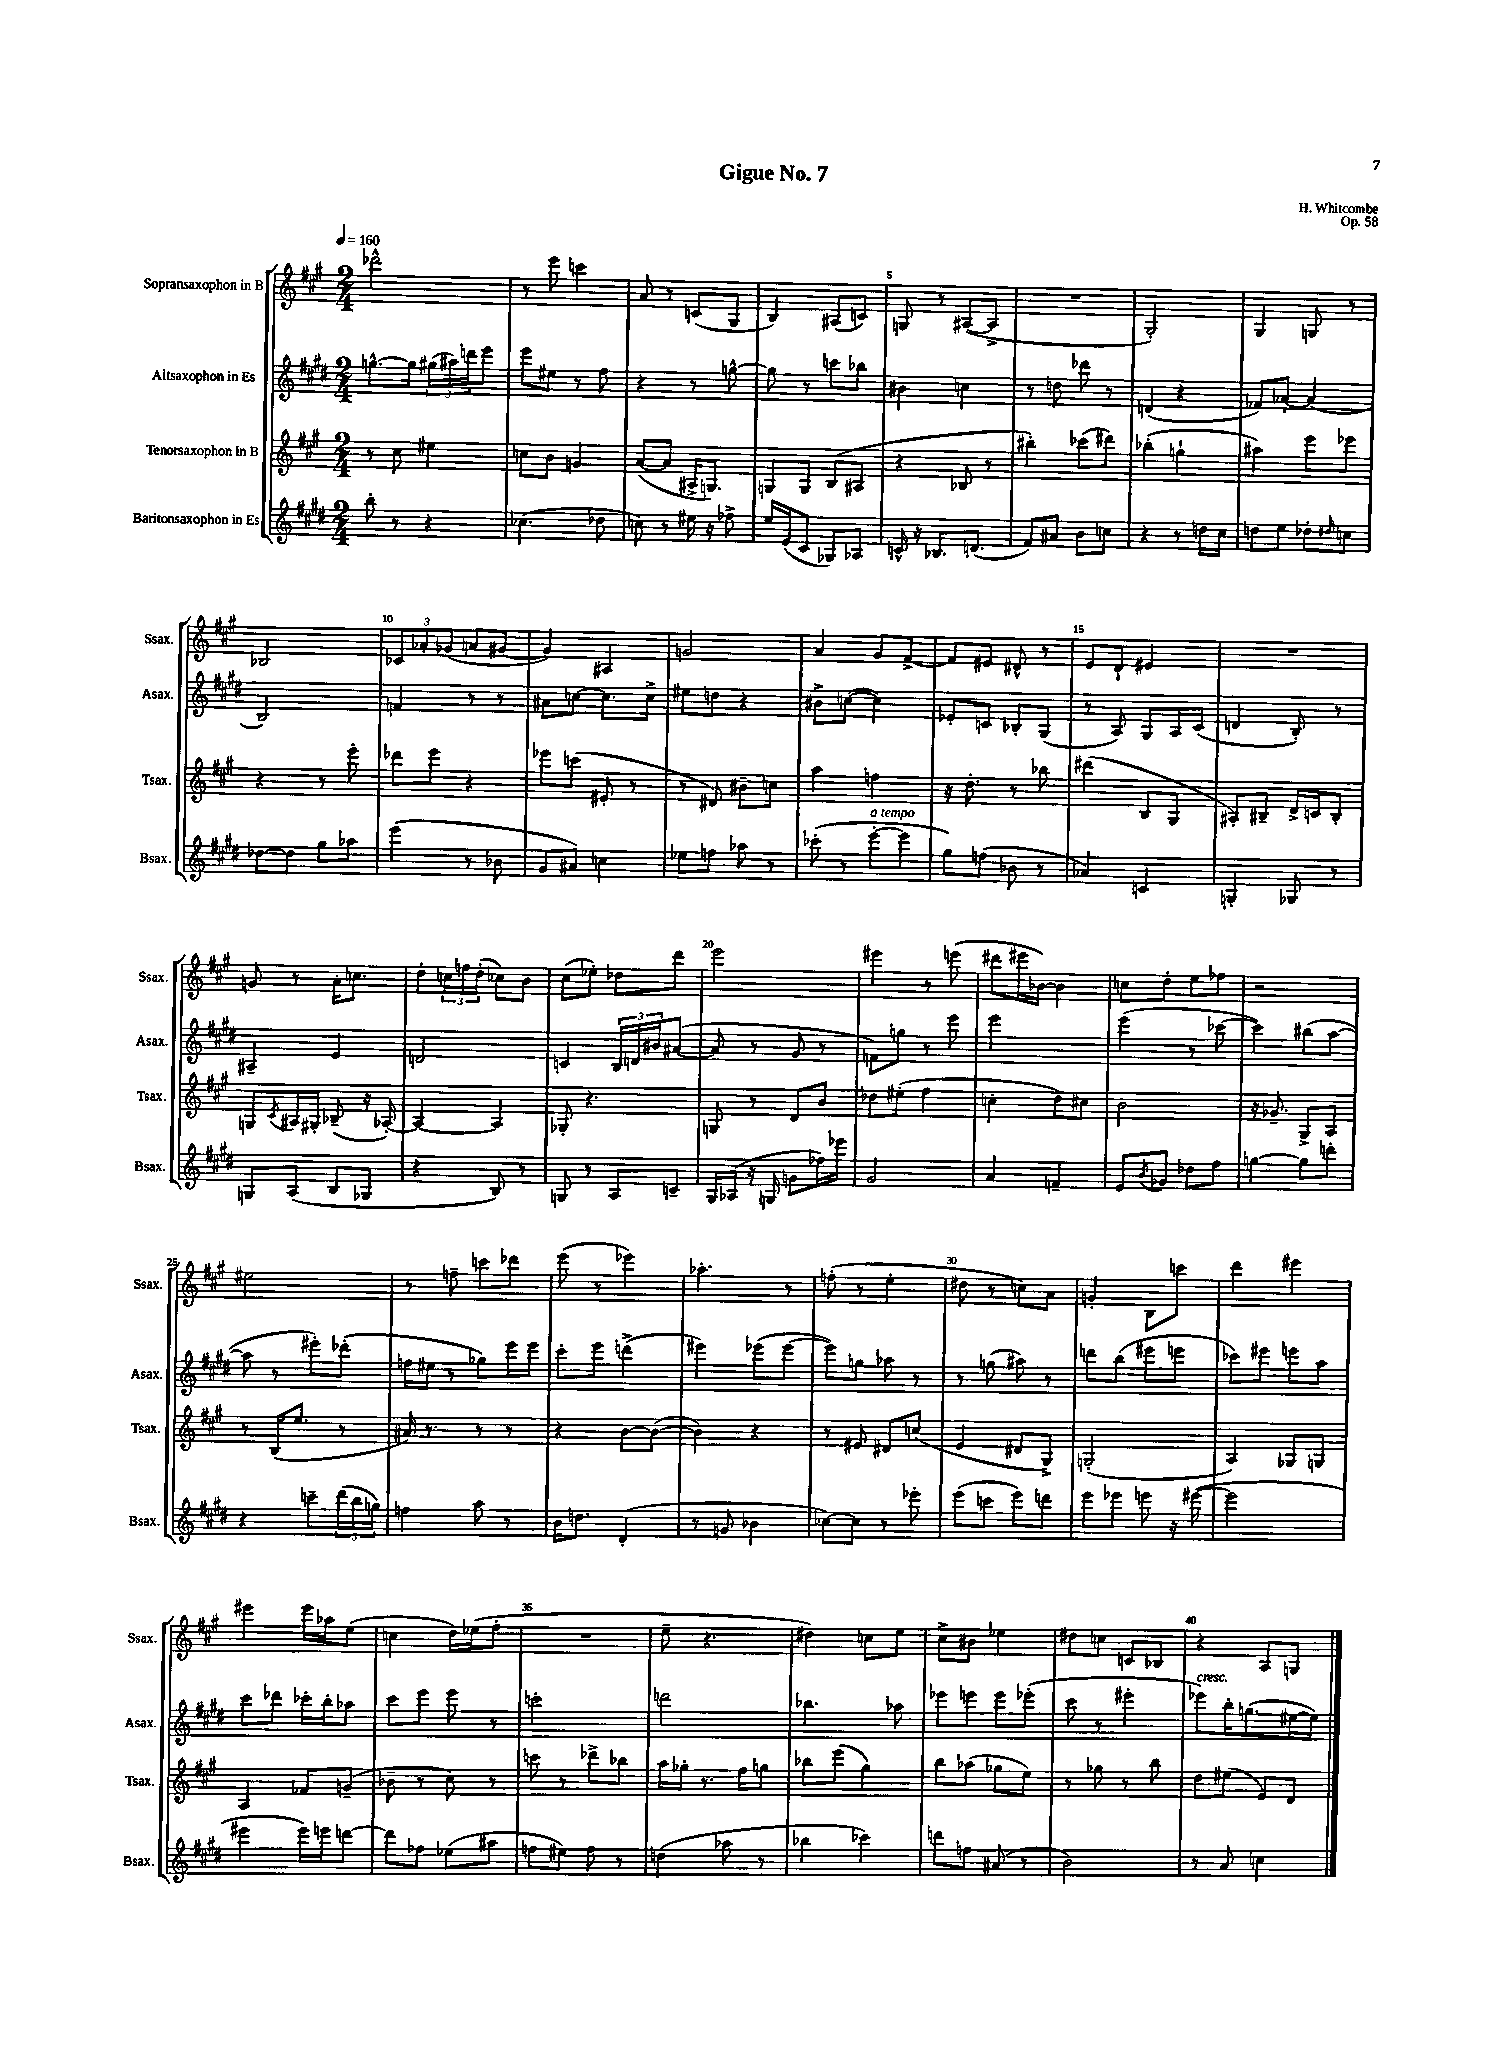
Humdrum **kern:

**kern	**kern	**kern	**kern
*staff4	*staff3	*staff2	*staff1
*clefG2	*clefG2	*clefG2	*clefG2
*k[f#c#g#d#]	*k[f#c#g#]	*k[f#c#g#d#]	*k[f#c#g#]
*M2/4	*M2/4	*M2/4	*M2/4
*MM160	*MM160	*MM160	*MM160
8bb'	8r	[8.gg^^	2ddd-^^
8r	8cc#	.	.
.	.	16gg]	.
4r	4ee#	(24gg#	.
.	.	24aa#)	.
.	.	24ddd	.
.	.	8eee	.
=	=	=	=
(4.cc-	8cc	8eee	8r
.	8b	8ee#	8eee
.	4g	8r	4ccc
8dd-	.	8ff#	.
=	=	=	=
8cc)	([8a	4r	8a
8r	8a]	.	8r
16ee#	16A#^	8r	(8c
16r	8.G)	.	.
8ff-^	.	[8gg^^	8G#
=	=	=	=
16ee	8G	8gg]	4B)
(16e	.	.	.
8c#	8G	8r	.
8G-)	(8B	8ccc	(8A#
8A-	8A#	8bb-	8c)
=	=	=	=
16c^^	4r	4b#	8G
16r	.	.	.
8.B-	.	.	8r
.	8B-	4cc	([8A#
(8.d	.	.	.
.	8r	.	8A#^]
=	=	=	=
8f#)	4bb#')	8r	2r
8a#	.	8dd	.
8b	(8ccc-	8ddd-	.
8cc	8ddd#)	8r	.
=	=	=	=
4r	(4bb-'	(4d	2G#')
8r	4gg`	4r	.
16dd	.	.	.
16cc#	.	.	.
=	=	=	=
8dd	4aa#)	8f-)	4G#
8ee	.	[8a-'	.
8dd-'	8eee	(4a-]	8G
16qqdd#	.	.	.
8cc	8eee-	.	8r
=	=	=	=
[8dd-	4r	2B)	2B-
8dd-]	.	.	.
8gg#	8r	.	.
8aa-	8eee'	.	.
=	=	=	=
(4eee	8ddd-	4f	12c-
.	.	.	12a-'
.	8eee	.	.
.	.	.	(12g-
8r	4r	8r	8a
8b-	.	8r	[8g#
=	=	=	=
8g#	8eee-	8a#	4g#])
8a#)	(8ccc	[8cc	.
4cc	8e#'	8.cc]	4A#
.	8r	.	.
.	.	16cc^	.
=	=	=	=
8ee-	8r	8ee#	2g
8ff	8d#)	8dd	.
8aa-	8b#~	4r	.
8r	8cc	.	.
=	=	=	=
(8ccc-'	4aa	8b#^	4a
8r	.	([8cc	.
[8eee'	4ff	4cc])	8g#
8eee]	.	.	[8f#^
=	=	=	=
8gg#)	16r	8e-'	8f#]
.	8.dd'	.	.
(8ff	.	8c	8e#
8b-	8r	8B-'	8d#^^
8r	8bb-	(8G#	8r
=	=	=	=
4a-)	(4ddd#	8r	8e
.	.	8A)	8d`
4c	8B	8G#	4e#
.	8G#	16A	.
.	.	(16c#	.
=	=	=	=
4G'	8A#')	4d	2r
.	8B#~	.	.
8G-	16d^	8B')	.
.	16c	.	.
8r	8B#'	8r	.
=	=	=	=
8G	8G	4A#~	8g
.	8qc#	.	.
(8A	16A#	.	8r
.	16G#'	.	.
8B	(8B-~	4e	16a'
.	.	.	8.cc
8G-	16r	.	.
.	[16A-')	.	.
=	=	=	=
4r	4A-_	2d	8dd'
.	.	.	24cc
.	.	.	24ff
.	.	.	(24dd'
8B)	4A-]	.	8cc-)
8r	.	.	8b
=	=	=	=
8G	8G-'	4c	(8cc#
8r	4.r	.	8ee-')
8A	.	24B	8dd-
.	.	24d	.
.	.	24b#	.
8c~	.	([8a#	8ddd
=	=	=	=
16G#	8G	8a#]	2eee
(16A-	.	.	.
16r	8r	8r	.
16G	.	.	.
8g	8d	8g#	.
16ff-)	8b	8r	.
16eee-	.	.	.
=	=	=	=
2g#	8dd-	8f)	4eee#
.	(8ee#'	8gg	.
.	4ff#	8r	8r
.	.	8eee	(8eee
=	=	=	=
4a	4cc'	2eee	8ddd#
.	.	.	16eee#
.	.	.	[16b-)
4f~	8dd)	.	4b-]
.	8cc#	.	.
=	=	=	=
8e	2b	(4eee	8cc
8qb	.	.	.
8g-	.	.	8dd'
8dd-	.	8r	8ee
8ff#	.	[8ccc-	8ff-
=	=	=	=
[4gg	16r	4ccc-])	2r
.	8.g-~	.	.
8gg]	8G#^	(8bb#	.
8ddd'	8A	[8aa	.
=	=	=	=
4r	8r	8aa]	2ee#
.	(16B	8r	.
.	8.ee	.	.
8ccc~	.	8eee#')	.
(24ddd#	8r	(8ddd-'	.
24bb	.	.	.
24gg)	.	.	.
=	=	=	=
4ff	16a#)	16ff	8r
.	8.r	16ee#	.
.	.	8r	8ff~
8aa	8r	8gg-)	8ccc
8r	8r	16eee	8ddd-
.	.	16eee	.
=	=	=	=
16b	4r	8ccc#'	(8eee
8.dd	.	.	.
.	.	8eee	8r
(4d#'	[8b	(4ddd^	4eee-)
.	(8b_	.	.
=	=	=	=
8r	4b])	4eee#)	4.aa-'
8g	.	.	.
4b-	4r	(8eee-	.
.	.	[8eee-	8r
=	=	=	=
[8cc-)	8r	8eee-])	(8ff'
8cc-]	8e#	8gg	8r
8r	8d#	8aa-	4ee'
8eee-'	(8cc	8r	.
=	=	=	=
(8eee	4e	8r	8dd#
8ccc	.	(8gg	8r
8eee)	8d#	8aa#)	8cc)
8ddd	8G#^)	8r	8a
=	=	=	=
8eee	(2G'	8ddd	4g'
8eee-	.	(8bb	.
8eee	.	8eee#	8B
16r	.	8eee	8ccc
([16eee#	.	.	.
=	=	=	=
2eee#]	4A)	8ccc-)	4ddd
.	.	8eee#	.
.	8G-	8eee	4eee#
.	8G	8aa	.
=	=	=	=
4eee#	4A	8ccc#	4eee#
.	.	8ddd-	.
16eee#)	8f-	16ccc-'	16eee#
16eee	.	16bb'	16aa-
[8ddd	(8g~	8aa-	(8ee
=	=	=	=
8ddd]	8b-~	8ccc#	4cc
8ff-	8r	8eee	.
(8ee-	8cc#)	8eee	16dd)
.	.	.	(16ee-
8aa#	8r	8r	8ff#'
=	=	=	=
8ff	8ccc	2ccc'	2r
8ee#)	8r	.	.
8ff	8ddd-^	.	.
8r	8bb-	.	.
=	=	=	=
(4dd	16aa	2ddd	8ee~
.	16gg-'	.	.
.	8.r	.	4.r
8aa-	.	.	.
.	16ff#	.	.
8r	8gg	.	.
=	=	=	=
4bb-	8bb-	4.bb-	4dd#)
.	(8eee	.	.
4ccc-)	4gg#)	.	8cc
.	.	8aa-	8ee
=	=	=	=
8ddd	8bb	8eee-	8cc#^
8ff	(8aa-	8eee	8b#
(8a#	8gg-	8eee	4ee-
8r	8ee)	(8eee-'	.
=	=	=	=
2b)	8r	8ccc#	8dd#
.	8gg-	8r	8cc
.	8r	4eee#'	8c
.	8bb	.	8B-
=	=	=	=
8r	8dd	8eee-)	4r
8a	(8ee#	16bb'	.
.	.	(8.gg	.
4cc	8e)	.	8A
.	8d	[16ee#	8G
.	.	16ee#])	.
==	==	==	==
*-	*-	*-	*-
